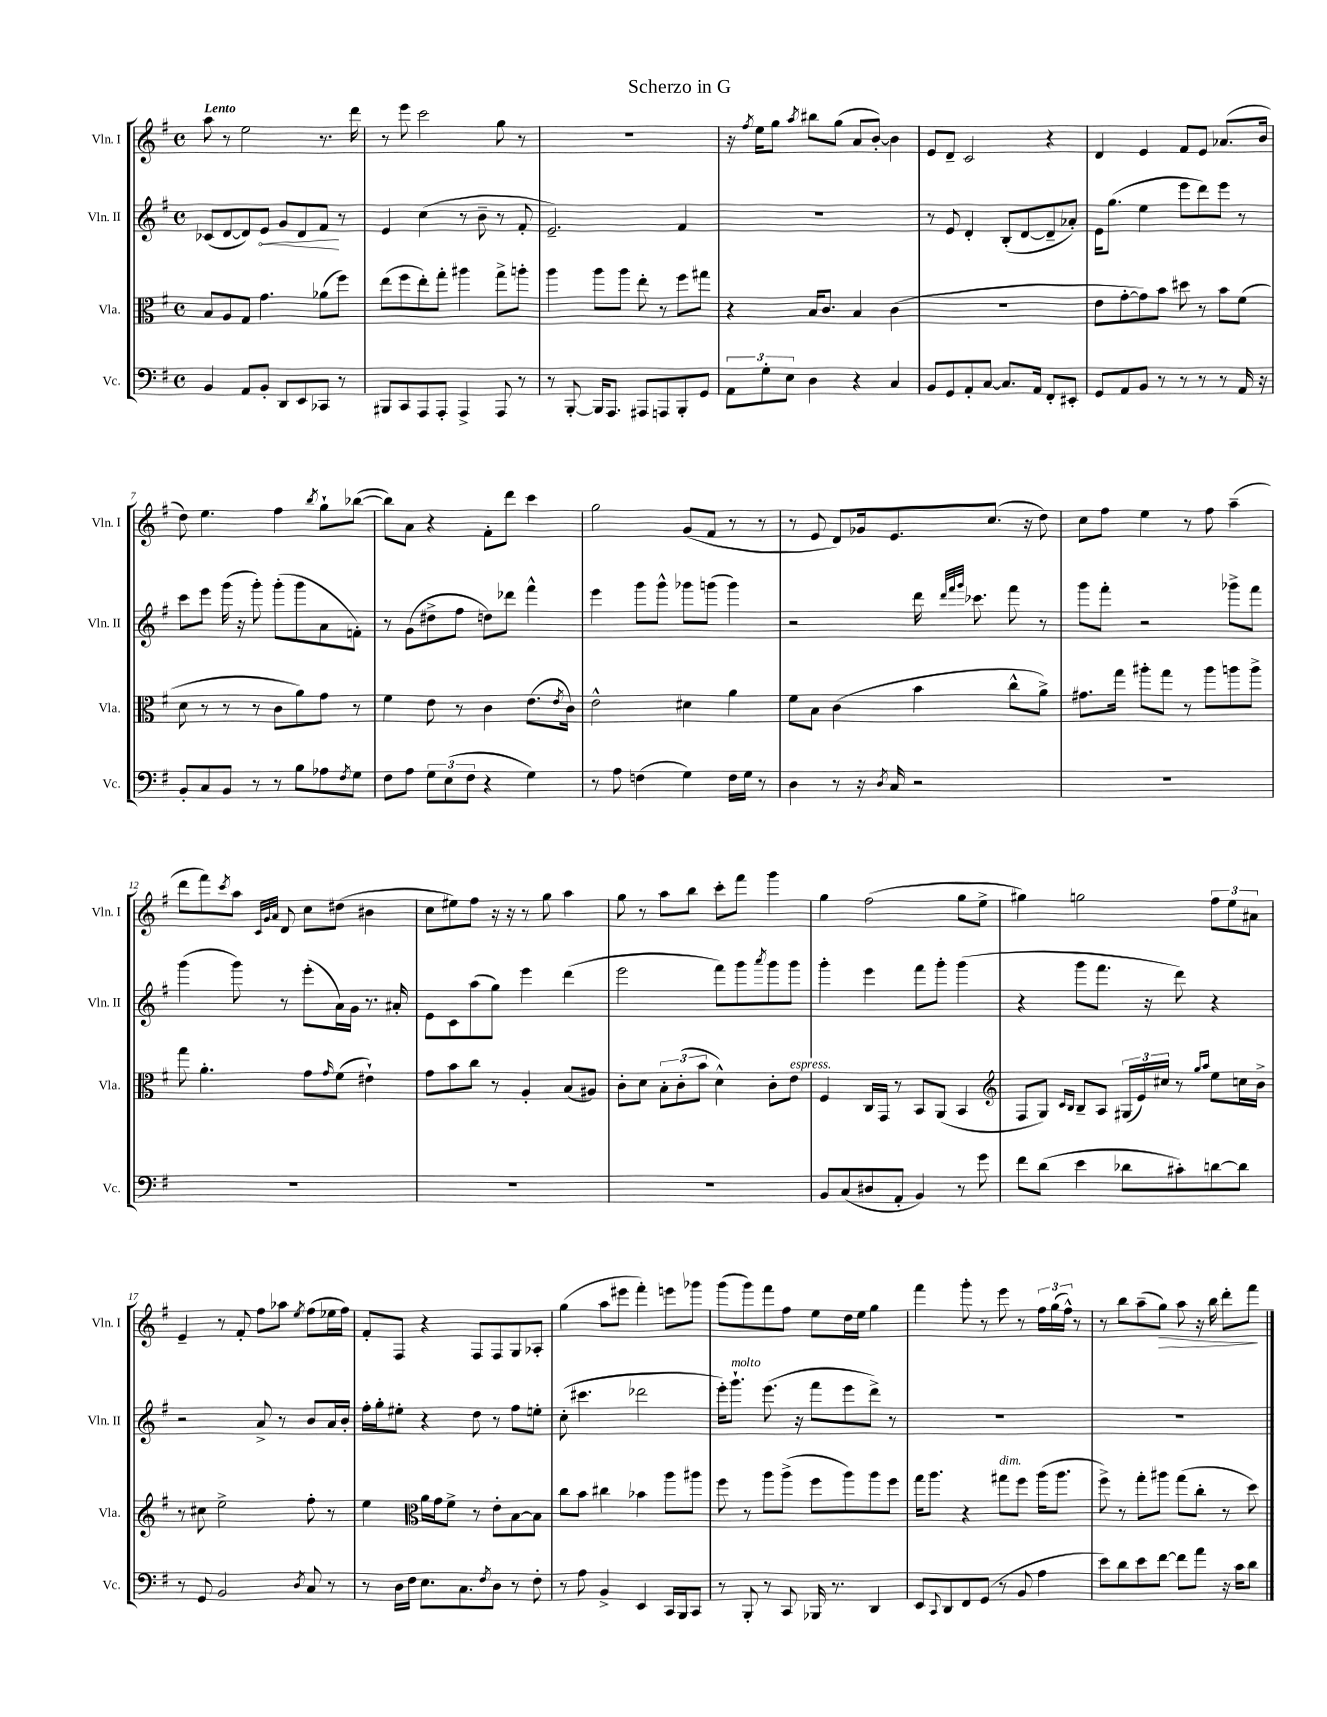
\header { title = "Scherzo in G" }
<<
\new StaffGroup <<
\new Staff = "s0" \with { instrumentName = "Vln. I" shortInstrumentName = "Vln. I" } {
    \clef treble \key g \major \defaultTimeSignature \time 4/4 \tempo "Lento"
    a''8 r8 e''2 r8. d'''16 |
    r8 e'''8 c'''2 g''8 r8 |
    R1 |
    r16 \acciaccatura { fis''8 } e''16 g''8 \acciaccatura { a''8 } bis''8 g''8( a'8 b'8~-.) b'4 |
    e'8 d'8-- c'2 r4 |
    d'4 e'4 fis'8 e'8 aes'8.( b'16 |
    d''8) e''4. fis''4 \acciaccatura { b''8 } g''8-! bes''8~( |
    bes''8) a'8 r4 fis'8-. d'''8 c'''4 |
    g''2 g'8( fis'8 r8 r8 |
    r8 e'8 d'8) ges'16 e'8. c''8.( r16 d''8) |
    c''8 fis''8 e''4 r8 fis''8 a''4--( |
    d'''8 fis'''8) \acciaccatura { c'''8 } a''8 \grace { c'32 g'32 a'32 } d'8 c''8 dis''8( bis'4 |
    c''8 eis''8) fis''8 r16 r16 r8 g''8 a''4 |
    g''8 r8 a''8 b''8 c'''8-. fis'''8 g'''4 |
    g''4 fis''2( g''8 e''8-> |
    gis''4) g''2 \tuplet 3/2 { fis''8 e''8 ais'8 } |
    e'4-- r8 fis'8-. fis''8 aes''8 \acciaccatura { e''8 } fis''8( ees''16 fis''16) |
    fis'8-. fis8 r4 fis8 fis8 g8 aes8-. |
    g''4( a''8 eis'''8 fis'''4-.) e'''8 ges'''8 |
    g'''8( g'''8) fis'''8 fis''8 e''8 d''16 e''16 g''4 |
    fis'''4 g'''8-. r8 e'''8 r8 \tuplet 3/2 { fis''16 g''16( fis''16-^) } r8 |
    r8 b''8 a''8--( g''8\>) a''8 r16 b''16 d'''8-. fis'''8\! \bar "|." |
}
\new Staff = "s1" \with { instrumentName = "Vln. II" shortInstrumentName = "Vln. II" } {
    \clef treble \key g \major \defaultTimeSignature \time 4/4
    ces'8( d'8~ d'8) \once \override Hairpin.circled-tip = ##t e'8\< g'8 d'8 fis'8\! r8 |
    e'4 c''4( r8 b'8-- r8 fis'8-. |
    e'2.--) fis'4 |
    R1 |
    r8 e'8 d'4-. b8-.( d'8~ d'8-- aes'8-.) |
    e'16 g''8.( e''4 e'''8 d'''8) e'''8 r8 |
    c'''8 e'''8 g'''16( r16 g'''8-.) g'''8-.( g'''8 a'8 f'8-.) |
    r8 g'8( dis''8-> fis''8 d''8) des'''8 fis'''4-^ |
    e'''4 g'''8 g'''8-^ ges'''8 g'''8( g'''4) |
    r2 d'''16 \grace { d'''32 fis'''32 g'''32 } ces'''8. fis'''8 r8 |
    g'''8 fis'''8-. r2 ges'''8-> fis'''8 |
    g'''4( g'''8) r8 e'''8-.( a'16) g'16 r8. ais'16-. |
    e'8 c'8 a''8( g''8) e'''4 d'''4( |
    e'''2 fis'''8) g'''8 \acciaccatura { a'''8 } g'''8 g'''8 |
    g'''4-. e'''4 fis'''8 g'''8-. g'''4( |
    r4 g'''8 fis'''8. r16 d'''8) r4 |
    r2 a'8-> r8 b'8 a'16 b'16-. |
    fis''16-. g''16-. eis''8-. r4 d''8 r8 fis''8 e''8-. |
    c''8-.( cis'''4. des'''2 |
    e'''16-.) g'''8.-!^\markup { \italic "molto" } e'''8.( r16 fis'''8 e'''8 d'''8->) r8 |
    R1 |
    R1 \bar "|." |
}
\new Staff = "s2" \with { instrumentName = "Vla." shortInstrumentName = "Vla." } {
    \clef alto \key g \major \defaultTimeSignature \time 4/4
    b8 a8 g8 g'4. aes'8( fis''8) |
    e''8( fis''8 e''8-.) g''8-. ais''4 g''8-> a''8-. |
    a''4 a''8 a''8 e''8-. r8 fis''8 gis''8 |
    r4 b16 c'8. b4 c'4( |
    R1 |
    e'8 g'8~-. g'8) b'8 dis''8 r8 b'8 fis'8( |
    d'8 r8 r8 r8 c'8 a'8) g'8 r8 |
    fis'4 e'8 r8 c'4 e'8.( \acciaccatura { e'8 } c'16) |
    e'2-^ dis'4 a'4 |
    fis'8 b8 c'4( b'4 c''8-^ a'8->) |
    gis'8. g''16 ais''8-. g''8 r8 ais''8 a''8 a''8-> |
    g''8 a'4.-. g'8 \grace { g'16 } fis'8( eis'4-!) |
    g'8 b'8 c''8 r8 a4-. b8( ais8) |
    c'8-. d'8 \tuplet 3/2 { b8-. c'8-.( b'8 } d'4-^) c'8-. e'8^\markup { \italic "espress." } |
    fis4 c16 g,16 r8 b,8 a,8( b,4 |
    \clef treble fis8 g8) \grace { c'16 b16 } b8-- a8 \tuplet 3/2 { gis16( e'16) cis''16 } r8 \grace { g''16 a''16 } e''8 c''16 b'16-> |
    r8 cis''8 e''2-> fis''8-. r8 |
    e''4 \clef alto a'16 g'16 fis'8-> r8 e'8-. b8~ b8 |
    c''8 b'8 cis''4 bes'4 a''8 ais''8 |
    fis''8 r8 a''8 a''8->( fis''8 a''8) a''8 fis''8 |
    g''16 a''8. r4 gis''8^\markup { \italic "dim." } fis''8 a''16( a''8. |
    fis''8->) r8 g''8-. ais''8 g''8( c''8-. r8 d''8) \bar "|." |
}
\new Staff = "s3" \with { instrumentName = "Vc." shortInstrumentName = "Vc." } {
    \clef bass \key g \major \defaultTimeSignature \time 4/4
    b,4 a,8 b,8-. d,8 e,8 ces,8 r8 |
    bis,,8 c,8 a,,8 a,,8-. a,,4-> a,,8 r8 |
    r8 b,,8~-. b,,16 a,,8. ais,,8 a,,8 b,,8-. g,8 |
    \tuplet 3/2 { a,8 g8-. e8 } d4 r4 c4 |
    b,8 g,8 a,8-. c8~ c8. a,16 fis,8-. eis,8-. |
    g,8 a,8 b,8 r8 r8 r8 r8 a,16 r16 |
    b,8-. c8 b,8 r8 r8 b8 aes8 \acciaccatura { fis8 } g8 |
    fis8 a8 \tuplet 3/2 { g8 e8( fis8 } r4 g4) |
    r8 a8 f4( g4) f16 g16 r8 |
    d4 r8 r16 \acciaccatura { d8 } c16 r2 |
    R1 |
    R1 |
    R1 |
    R1 |
    b,8 c8( dis8 a,8-. b,4) r8 g'8 |
    fis'8 d'8( e'4 des'8 cis'8-.) d'8~ d'8 |
    r8 g,8 b,2 \acciaccatura { d8 } c8 r8 |
    r8 d16 fis16 e8. c8. \acciaccatura { fis8 } d8 r8 fis8-. |
    r8 a8 b,4-> e,4 c,16 b,,16 c,8 |
    r8 b,,8-. r8 c,8 bes,,16 r8. d,4 |
    e,8 \appoggiatura { c,8 } d,8 fis,8 g,8( r8 b,8 a4 |
    e'8) d'8 e'8 fis'8~ fis'8 a'8 r16 c'16 d'8 \bar "|." |
}
>>
>>
